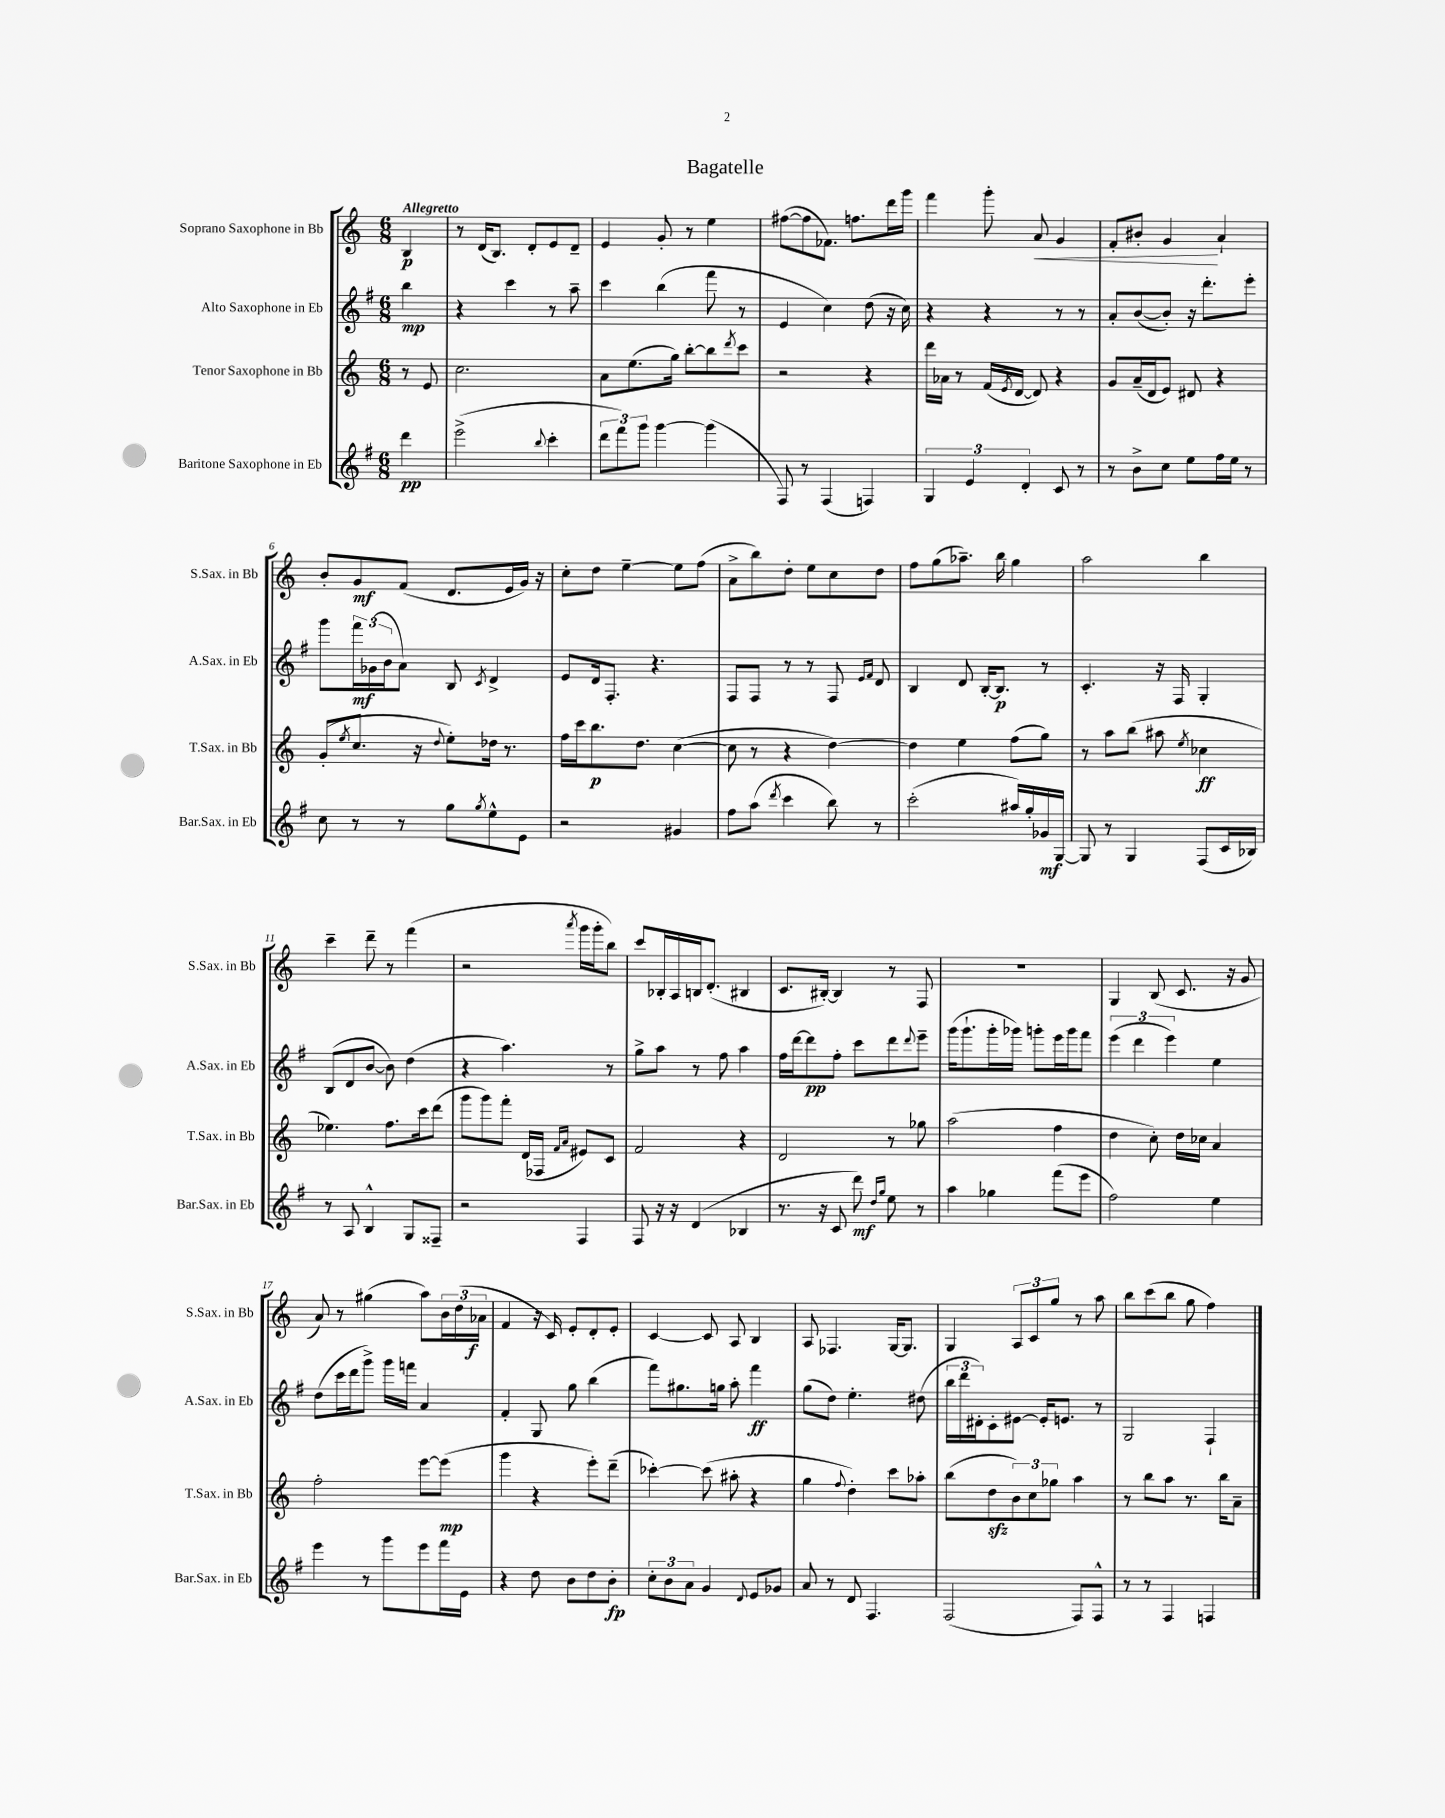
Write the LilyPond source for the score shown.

\header { title = "Bagatelle" }
<<
\new StaffGroup <<
\new Staff = "s0" \with { instrumentName = "Soprano Saxophone in Bb" shortInstrumentName = "S.Sax. in Bb" } {
    \clef treble \key c \major \numericTimeSignature \time 6/8 \partial 4 \tempo "Allegretto"
    b4\p |
    r8 d'16( b8.) d'8-. e'8 d'8-- |
    e'4 g'8-. r8 e''4 |
    fis''8~( fis''8 fes'8.) f''8. d'''16 g'''16 |
    f'''4 g'''8-. a'8\< g'4 |
    f'8-. bis'8-. g'4\! a'4-! |
    b'8-. g'8\mf f'8( d'8. e'16 g'16) r16 |
    c''8-. d''8 e''4~-- e''8 f''8( |
    a'8-> b''8) d''8-. e''8 c''8 d''8 |
    f''8 g''8( aes''8.--) b''16 g''4 |
    a''2 b''4 |
    c'''4-- d'''8-- r8 f'''4( |
    r2 \acciaccatura { a'''8 } g'''16 g'''16-. b''8) |
    c'''8 bes16-. a16 b16 d'8.-.( bis4 |
    c'8. bis16~-.) bis4 r8 f8 |
    R2. |
    g4 b8( c'8. r16 g'8 |
    a'8) r8 gis''4( a''8) \tuplet 3/2 { b'16 d''16( aes'16\f } |
    f'4 r16 c'16) e'8-. d'8-. e'8-. |
    c'4~ c'8 a8 b4 |
    a8 fes4. g16~ g8. |
    g4 \tuplet 3/2 { a8 c'8 g''8 } r8 a''8 |
    b''8 c'''8( b''8 g''8 f''4) \bar "|." |
}
\new Staff = "s1" \with { instrumentName = "Alto Saxophone in Eb" shortInstrumentName = "A.Sax. in Eb" } {
    \clef treble \key g \major \numericTimeSignature \time 6/8 \partial 4
    b''4\mp |
    r4 c'''4 r8 a''8-- |
    c'''4 b''4( fis'''8 r8 |
    e'4 c''4) d''8( r16 c''16) |
    r4 r4 r8 r8 |
    a'8-. b'8~( b'8-.) r16 d'''8.-. e'''8-. |
    g'''8 \tuplet 3/2 { fis'''16\mf ges'16( b'16 } a'8) b8 \acciaccatura { c'8 } d'4-> |
    e'8 d'16 fis8.-. r4. |
    fis8 fis8 r8 r8 fis8 \grace { e'16 fis'16 } d'8 |
    b4 d'8 b16~-. b8.\p r8 |
    c'4.-. r16 fis16 g4-. |
    b8( d'8 b'8~ b'8) d''4( |
    r4 a''4.) r8 |
    g''8-> a''8 r8 fis''8 a''4 |
    fis''16 d'''16~ d'''8\pp fis''8-. c'''8 d'''8 \appoggiatura { d'''8 } e'''8-- |
    g'''16( g'''8.-! g'''16-. ges'''16) g'''8-. e'''16 g'''16 fis'''8 |
    \tuplet 3/2 { e'''4( d'''4 e'''4) } e''4 |
    d''8( c'''16 d'''16 g'''8->) g'''16 f'''16 a'4 |
    fis'4-. g8 g''8 b''4( |
    fis'''8) gis''8. g''16 a''8-. fis'''4\ff |
    g''8( d''8) e''4.-. dis''8( |
    \tuplet 3/2 { b''16 d'''16 dis'16-.) } c'8-. eis'8~ eis'16-. e'8. r8 |
    g2 fis4-! \bar "|." |
}
\new Staff = "s2" \with { instrumentName = "Tenor Saxophone in Bb" shortInstrumentName = "T.Sax. in Bb" } {
    \clef treble \key c \major \numericTimeSignature \time 6/8 \partial 4
    r8 e'8 |
    c''2. |
    a'8 e''8.( g''16) b''8~-. b''8 \acciaccatura { d'''8 } c'''8 |
    r2 r4 |
    d'''16 aes'16 r8 f'16( \acciaccatura { e'8 } d'16~ d'8) r4 |
    g'8 a'16--( d'16 e'8) dis'8 r4 |
    g'8-.( \acciaccatura { e''8 } c''8. r16 \appoggiatura { d''8 } e''8-.) des''16 r8. |
    f''16 c'''16 b''8.\p d''8. c''4~( |
    c''8 r8 r4 d''4~) |
    d''4 e''4 f''8( g''8) |
    r8 a''8 b''8( ais''8 \acciaccatura { e''8 } ces''4\ff |
    ees''4.) f''8. c'''16 d'''8( |
    g'''8 g'''8) f'''8-. d'16( fes16 \grace { f'16 a'16 } eis'8) c'8 |
    f'2 r4 |
    d'2 r8 ges''8 |
    a''2( f''4 |
    d''4 c''8-.) d''16 ces''16 a'4 |
    f''2-. e'''8~ e'''8\mp( |
    g'''4 r4 e'''8-.) d'''8--( |
    ces'''4~-.) ces'''8( ais''8-. r4 |
    g''4 \appoggiatura { f''8 } d''4-.) c'''8 aes''8-. |
    b''8( d''8\sfz \tuplet 3/2 { b'8) c''8 ges''8 } a''4 |
    r8 b''8 a''8 r8. b''16 a'8-- \bar "|." |
}
\new Staff = "s3" \with { instrumentName = "Baritone Saxophone in Eb" shortInstrumentName = "Bar.Sax. in Eb" } {
    \clef treble \key g \major \numericTimeSignature \time 6/8 \partial 4
    d'''4\pp |
    e'''2->( \appoggiatura { b''8 } c'''4-. |
    \tuplet 3/2 { d'''8 fis'''8) g'''8 } g'''4~ g'''4( |
    fis8) r8 fis4( f4) |
    \tuplet 3/2 { g4 e'4 d'4-. } c'8 r8 |
    r8 b'8-> c''8 e''8 fis''16 e''16 r8 |
    c''8 r8 r8 g''8 \acciaccatura { g''8 } e''8-^ e'8 |
    r2 gis'4 |
    fis''8 a''8( \acciaccatura { d'''8 } c'''4 b''8) r8 |
    c'''2-.( ais''16) g''16-. ges'16\mf g16~ |
    g8 r8 g4 fis8( c'16 bes16) |
    r8 a8 b4-^ g8 fisis8-- |
    r2 fis4 |
    fis8 r16 r16 d'4( bes4 |
    r8. r16 c'8 d'''8\mf) \grace { d''16 g''16 } e''8 r8 |
    a''4 ges''4 fis'''8( e'''8 |
    fis''2) e''4 |
    e'''4 r8 g'''8 e'''8 fis'''16 e'16 |
    r4 d''8 b'8 d''8 b'8-.\fp |
    \tuplet 3/2 { c''8-. b'8 a'8 } g'4 \appoggiatura { d'8 } e'8 ges'8 |
    a'8 r8 d'8 fis4. |
    fis2( fis8) fis8-^ |
    r8 r8 fis4 f4 \bar "|." |
}
>>
>>
